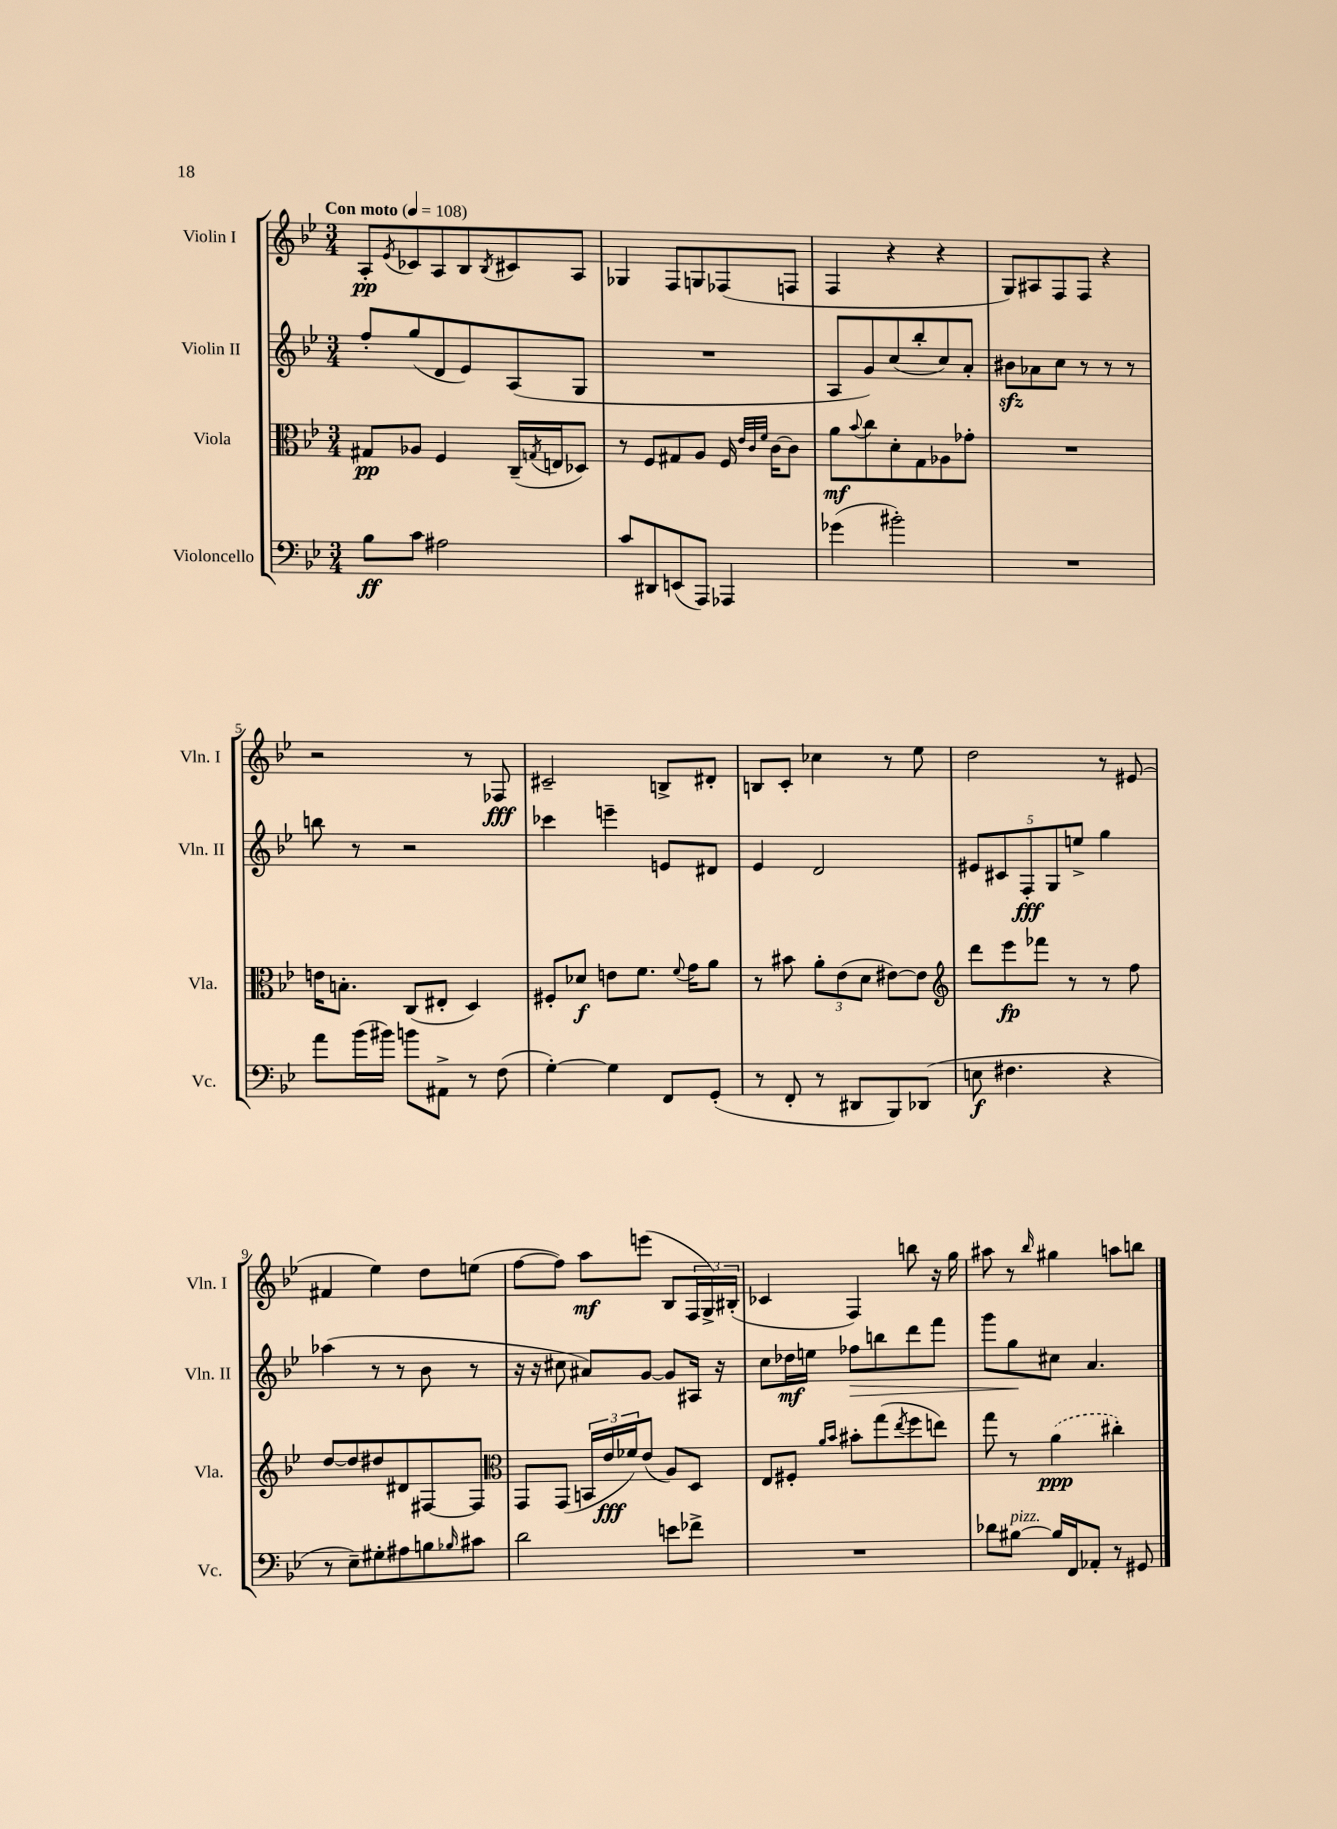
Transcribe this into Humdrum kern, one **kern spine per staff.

**kern	**kern	**kern	**kern
*staff4	*staff3	*staff2	*staff1
*clefF4	*clefC3	*clefG2	*clefG2
*k[b-e-]	*k[b-e-]	*k[b-e-]	*k[b-e-]
*M3/4	*M3/4	*M3/4	*M3/4
*MM108	*MM108	*MM108	*MM108
8B-	8G#	8ff'	8A'
.	.	.	8qe-
8c	8A-	(8gg	8c-
2A#	4F	8d	8A
.	.	8e-)	8B-
.	.	.	8qB-
.	(16C~	(8A	8c#
.	8qG	.	.
.	16E	.	.
.	8D-)	8G	8A
=	=	=	=
8c	8r	2.r	4G-
8DD#	8F	.	.
(8EE	8G#	.	8F
8AAA)	8A	.	8G
4AAA-	16F	.	(8F-
.	32qqe-	.	.
.	32qqc	.	.
.	32qqf	.	.
.	[16c	.	.
.	8c]	.	8F
=	=	=	=
(4g-	8a	8A	4F
.	8qqb-	.	.
.	8cc	8g)	.
2b#')	8d'	(8cc	4r
.	8G	8bb-'	.
.	8A-	8cc)	4r
.	8g-'	8a'	.
=	=	=	=
2.r	2.r	8b#	8G)
.	.	8a-	8A#
.	.	8cc	8F
.	.	8r	8F
.	.	8r	4r
.	.	8r	.
=	=	=	=
8a	16e	8bb	2r
.	8.B'	.	.
(16b-	.	8r	.
16b#)	.	.	.
8b	(8C	2r	.
8AA#^	8E#'	.	.
8r	4D)	.	8r
(8F	.	.	8F-
=	=	=	=
[4G')	8F#'	4ccc-	2c#~
.	8d-	.	.
4G]	8e	4eee~	.
.	8.f	.	.
8FF	.	8e	8B^
.	8qqf	.	.
.	16g	.	.
(8GG'	8a	8d#	8d#'
=	=	=	=
8r	8r	4e-	8B
8FF'	8b#	.	8c'
8r	12a'	2d	4cc-
.	(12e-	.	.
8DD#	.	.	.
.	12d	.	.
8BBB-)	[8e#)	.	8r
(8DD-	8e#]	.	8ee-
=	=	=	=
*	*clefG2	*	*
8E	8ddd	10e#	2dd
.	.	10c#	.
4.F#	8eee-	.	.
.	.	10F'	.
.	8fff-	.	.
.	.	10G	.
.	8r	.	.
.	.	10ee^	.
4r	8r	4gg	8r
.	8ff	.	(8e#
=	=	=	=
8r	[8dd	(4aa-	4f#
8E-~)	8dd]	.	.
8G#'	8dd#	8r	4ee-)
8A#	8d#	8r	.
8B	[8F#	8b-	8dd
16qqB-	.	.	.
8c#	8F#]	8r	(8ee
=	=	=	=
*	*clefC3	*	*
2d	8GG	16r	[8ff
.	.	16r	.
.	(8GG	8cc#	8ff])
.	24BB	8a#)	8aa
.	24e-	.	.
.	24f-)	.	.
.	(8e-	[8g	(8eee
8e	8A)	8g]	8B-
8f-^	8D	16A#	24F
.	.	.	24G^)
.	.	16r	.
.	.	.	(24B#'
=	=	=	=
2.r	8E-	8cc	4c-
.	8F#'	16dd-	.
.	.	16ee	.
.	16qqa	.	.
.	16qqb-	.	.
.	8b#'	8ff-	4F)
.	(8gg	8bb	.
.	8qee-	.	.
.	8ff	8ddd	8bb
.	8ee)	8fff	16r
.	.	.	16gg
=	=	=	=
8d-	8gg	8ggg	8aa#
[8B#	8r	8gg	8r
.	.	.	16qqbb-
16B#]	(4a	8cc#	4gg#
16FF	.	.	.
8AA-'	.	4.a	.
8r	4cc#')	.	8aa
8GG#	.	.	8bb
==	==	==	==
*-	*-	*-	*-
